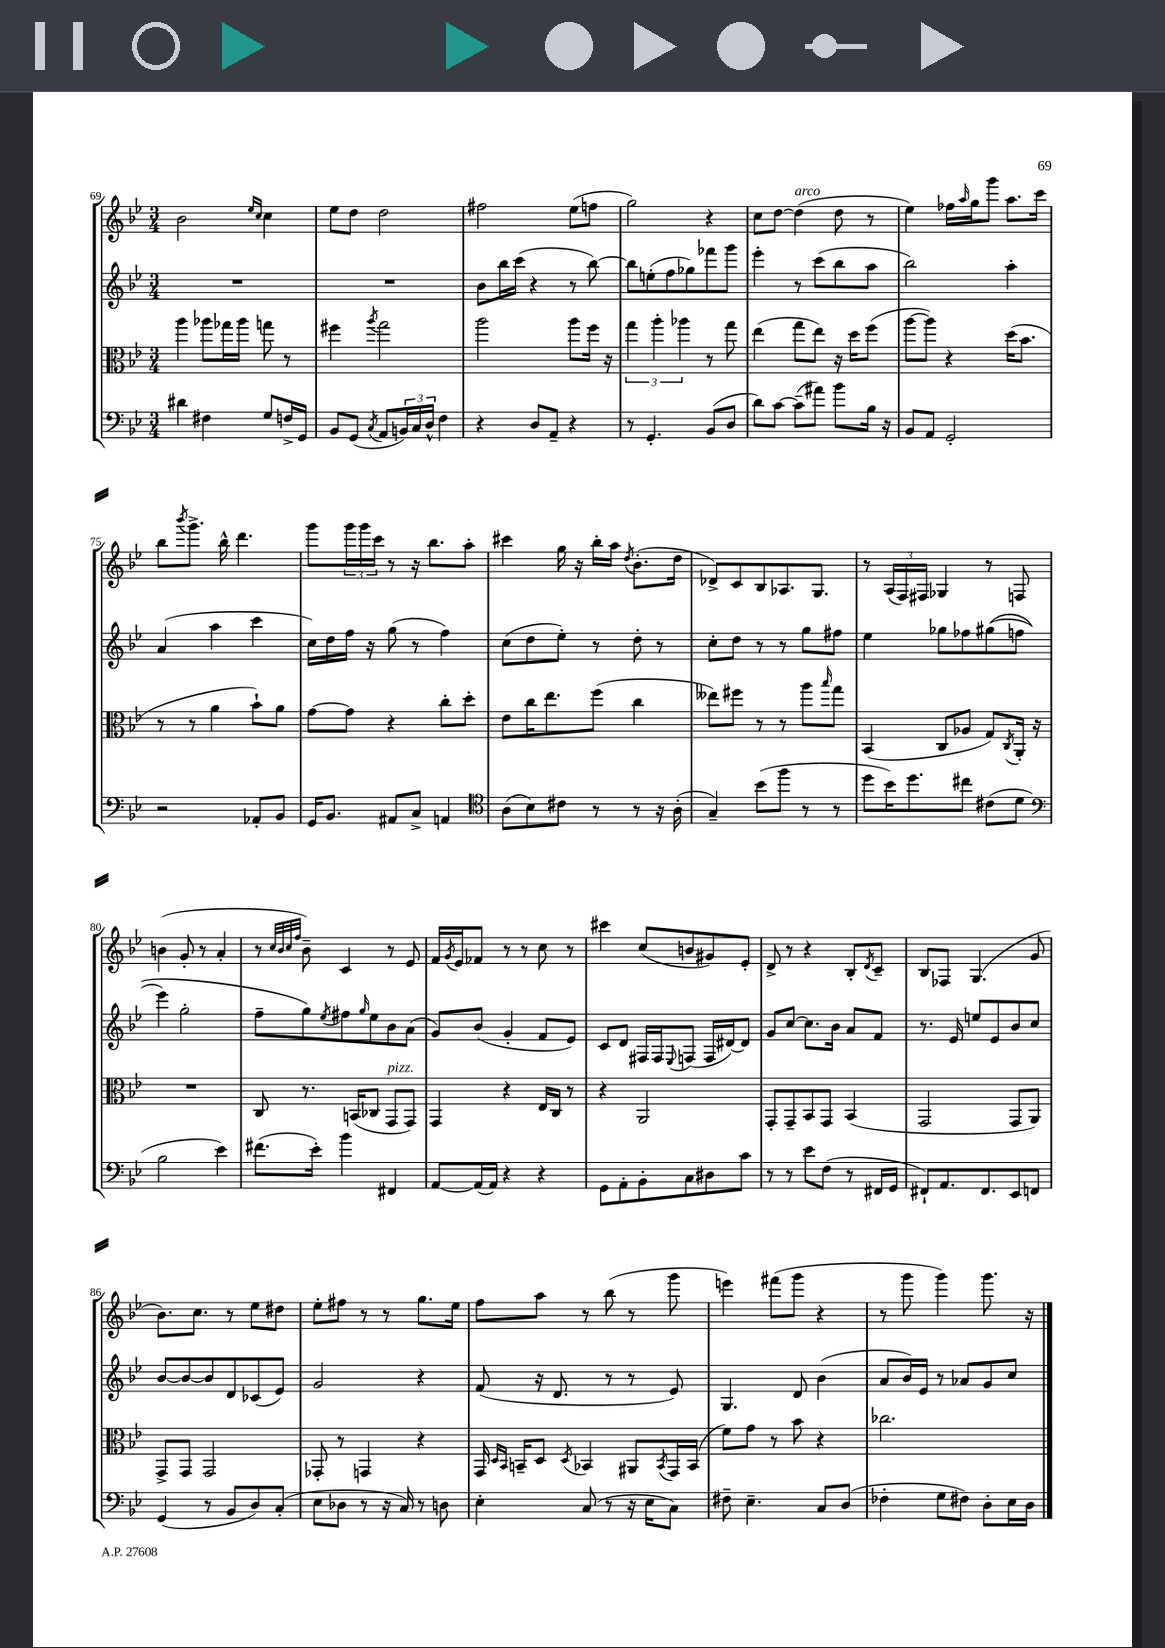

**kern	**kern	**kern	**kern
*staff4	*staff3	*staff2	*staff1
*clefF4	*clefC3	*clefG2	*clefG2
*k[b-e-]	*k[b-e-]	*k[b-e-]	*k[b-e-]
*M3/4	*M3/4	*M3/4	*M3/4
4d#	4aa	2.r	2b-
4F#	8aa-	.	.
.	16gg-	.	.
.	16aa-	.	.
.	.	.	16qqee-
.	.	.	16qqcc
8G	8gg	.	4cc
16F^	8r	.	.
16GG	.	.	.
=	=	=	=
8BB-	4ff#	2.r	8ee-
(8GG	.	.	8dd
8qC	8qaa	.	.
8AA	2gg	.	2dd
24BB)	.	.	.
24C	.	.	.
24D^^	.	.	.
4F	.	.	.
=	=	=	=
4r	2aa	8b-	2ff#
.	.	16bb-	.
.	.	(16ccc	.
8D	.	4r	.
8AA~	.	.	.
4r	8aa	8r	(8ee-
.	16ff	[8bb-)	8ff
.	16r	.	.
=	=	=	=
8r	6gg	8bb-]	2gg)
4.GG'	.	(8ee'	.
.	6aa'	.	.
.	.	8ff	.
.	6aa-	.	.
.	.	8gg-)	.
(8BB-	8r	8fff-	4r
8D	8gg	8ggg	.
=	=	=	=
8d)	(4ee-	4eee-'	8cc
[8c	.	.	[8dd
(8c~]	8gg	8r	(4dd]
8a#)	8ee-)	(8ccc	.
8b-	16r	8bb-	8dd
.	16dd	.	.
16B-	(8ff	8aa	8r
16r	.	.	.
=	=	=	=
8BB-	[8aa	2bb-)	4ee-)
8AA	8aa])	.	.
2GG'	4r	.	16ff-
.	.	.	16qqaa
.	.	.	16gg
.	.	.	8ggg
.	(16dd	4aa'	8.aa
.	8.b-	.	.
.	.	.	16ccc
=	=	=	=
2r	8r	(4a	8bb-
.	.	.	8qbbb-
.	8r	.	8.ggg^
.	4a	4aa	.
.	.	.	16bb-^^
.	.	.	4.ddd
8AA-'	8b-`)	4ccc	.
8BB-	8a	.	.
=	=	=	=
16GG	[8g	16cc)	8ggg
8.BB-	.	16dd	.
.	8g]	16ff	24ggg
.	.	.	24ggg
.	.	16r	.
.	.	.	24ccc
8AA#	4r	(8gg	8r
8C^	.	8r	16r
.	.	.	8.bb-
4AA	8cc'	4ff)	.
.	8dd'	.	8aa'
=	=	=	=
*clefC4	*	*	*
(8A	8e-	(8cc	4ccc#
8B-)	16cc	8dd	.
.	8.ee-	.	.
8c#	.	8ee-')	16gg
.	.	.	16r
8r	(8ff	8r	16bb-'
.	.	.	16aa
.	.	.	8qdd
8r	4cc	8dd'	(8.b-'
16r	.	8r	.
(16A'	.	.	16dd
=	=	=	=
4G~)	8ee--)	8cc'	8d-^)
.	8ff#	8dd	8c
(8b-	8r	8r	8B-
8ff	8r	8r	8.A-
8r	8aa	8gg	.
.	.	.	8.G
.	16qqbb-	.	.
8r	8gg	8ff#	.
=	=	=	=
8dd	(4BB-	4ee-	8r
16b-)	.	.	(24A
.	.	.	24F)
8.dd	.	.	.
.	.	.	24F#
.	8C	8gg-	4G-
8cc#	8A-	8ff-	.
(8c#	8G)	&((8gg#	8r
.	8qC	.	.
8d	16AA'	8ff	8F
.	16r	.	.
=	=	=	=
*clefF4	*	*	*
2B-	2.r	4eee-)	(4b
.	.	2gg'	8g'
.	.	.	8r
4e-)	.	.	4a'
=	=	=	=
(8.f#	8C	8ff~	8r
.	.	.	32qqcc
.	.	.	32qqb-
.	.	.	32qqcc
.	.	.	32qqff
.	8.r	8gg&)	8b-~)
16e-')	.	.	.
.	.	8qee-	.
4b-	.	8ff#	4c
.	(16BB	.	.
.	.	16qqgg	.
.	8C-	8ee-	.
4FF#	8GG	8b-	8r
.	8GG)	(8a	8e-
=	=	=	=
[8AA	4GG	8g)	16f
.	.	.	8qg
.	.	.	16e-
(16AA]	.	(8b-	8f-
16AA)	.	.	.
4r	4r	4g'	8r
.	.	.	8r
4r	16E-	8f	8cc
.	16C	.	.
.	8r	8e-)	8r
=	=	=	=
8GG	4r	8c	4ccc#
8AA'	.	8d	.
8BB-'	2AA	16F#	(8cc
.	.	16F#	.
.	.	8qqE-	.
8C	.	(8F	8b
8D#	.	16F	8g#)
.	.	[16d#)	.
8c	.	8d#]	8e-'
=	=	=	=
8r	8GG'	8g	8d^
8r	8GG~	[8cc	8r
8e-	8BB-	8.cc]	4r
(8F	8GG	.	.
.	.	16b-	.
8r	(4BB-	8a	8B-'
.	.	.	8qd
16FF#	.	8f	8c~
16GG	.	.	.
=	=	=	=
8FF#`)	2GG	8.r	8B-
8.AA	.	.	8F-
.	.	16e-	.
.	.	8ee	(4.G
8.FF#	.	.	.
.	.	8e-	.
8EE-	8GG	8b-	.
8FF	8AA)	8cc	8g
=	=	=	=
(4GG	8GG^	[8b-	8.b-)
.	8GG	8b-_	.
.	.	.	8.cc
8r	2GG	8b-]	.
8BB-	.	8d	8r
8D)	.	(8c-	8ee-
(8C'	.	8e-)	8dd#
=	=	=	=
8E-	8GG-'	2g	8ee-'
8D-	8r	.	8ff#
8r	4GG	.	8r
16r	.	.	8r
16C)	.	.	.
8r	4r	4r	8.gg
8D	.	.	.
.	.	.	16ee-
=	=	=	=
4E-'	16GG	(8f	8ff
.	16qqD	.	.
.	16qqBB-	.	.
.	16BB~	.	.
.	8D	16r	8aa
.	.	8.d	.
.	8qD	.	.
(8C	4BB-	.	8r
8r	.	8r	(8bb-
16r	8AA#	8r	8r
16E-	.	.	.
.	8qBB-	.	.
8C)	16GG	8e-)	8ggg
.	(16BB-	.	.
=	=	=	=
8F#~	8f)	4.G	4eee)
4.E-~	8g	.	.
.	8r	.	(8fff#
.	8b-	8d	8ggg
8C	4r	(4b-	4r
(8D	.	.	.
=	=	=	=
4F-'	2.cc-	8a	8r
.	.	16b-)	8ggg
.	.	16e-	.
8G	.	8r	4ggg)
8F#)	.	8a-	.
8D'	.	8g	8.ggg
16E-	.	8cc	.
16D	.	.	16r
==	==	==	==
*-	*-	*-	*-
